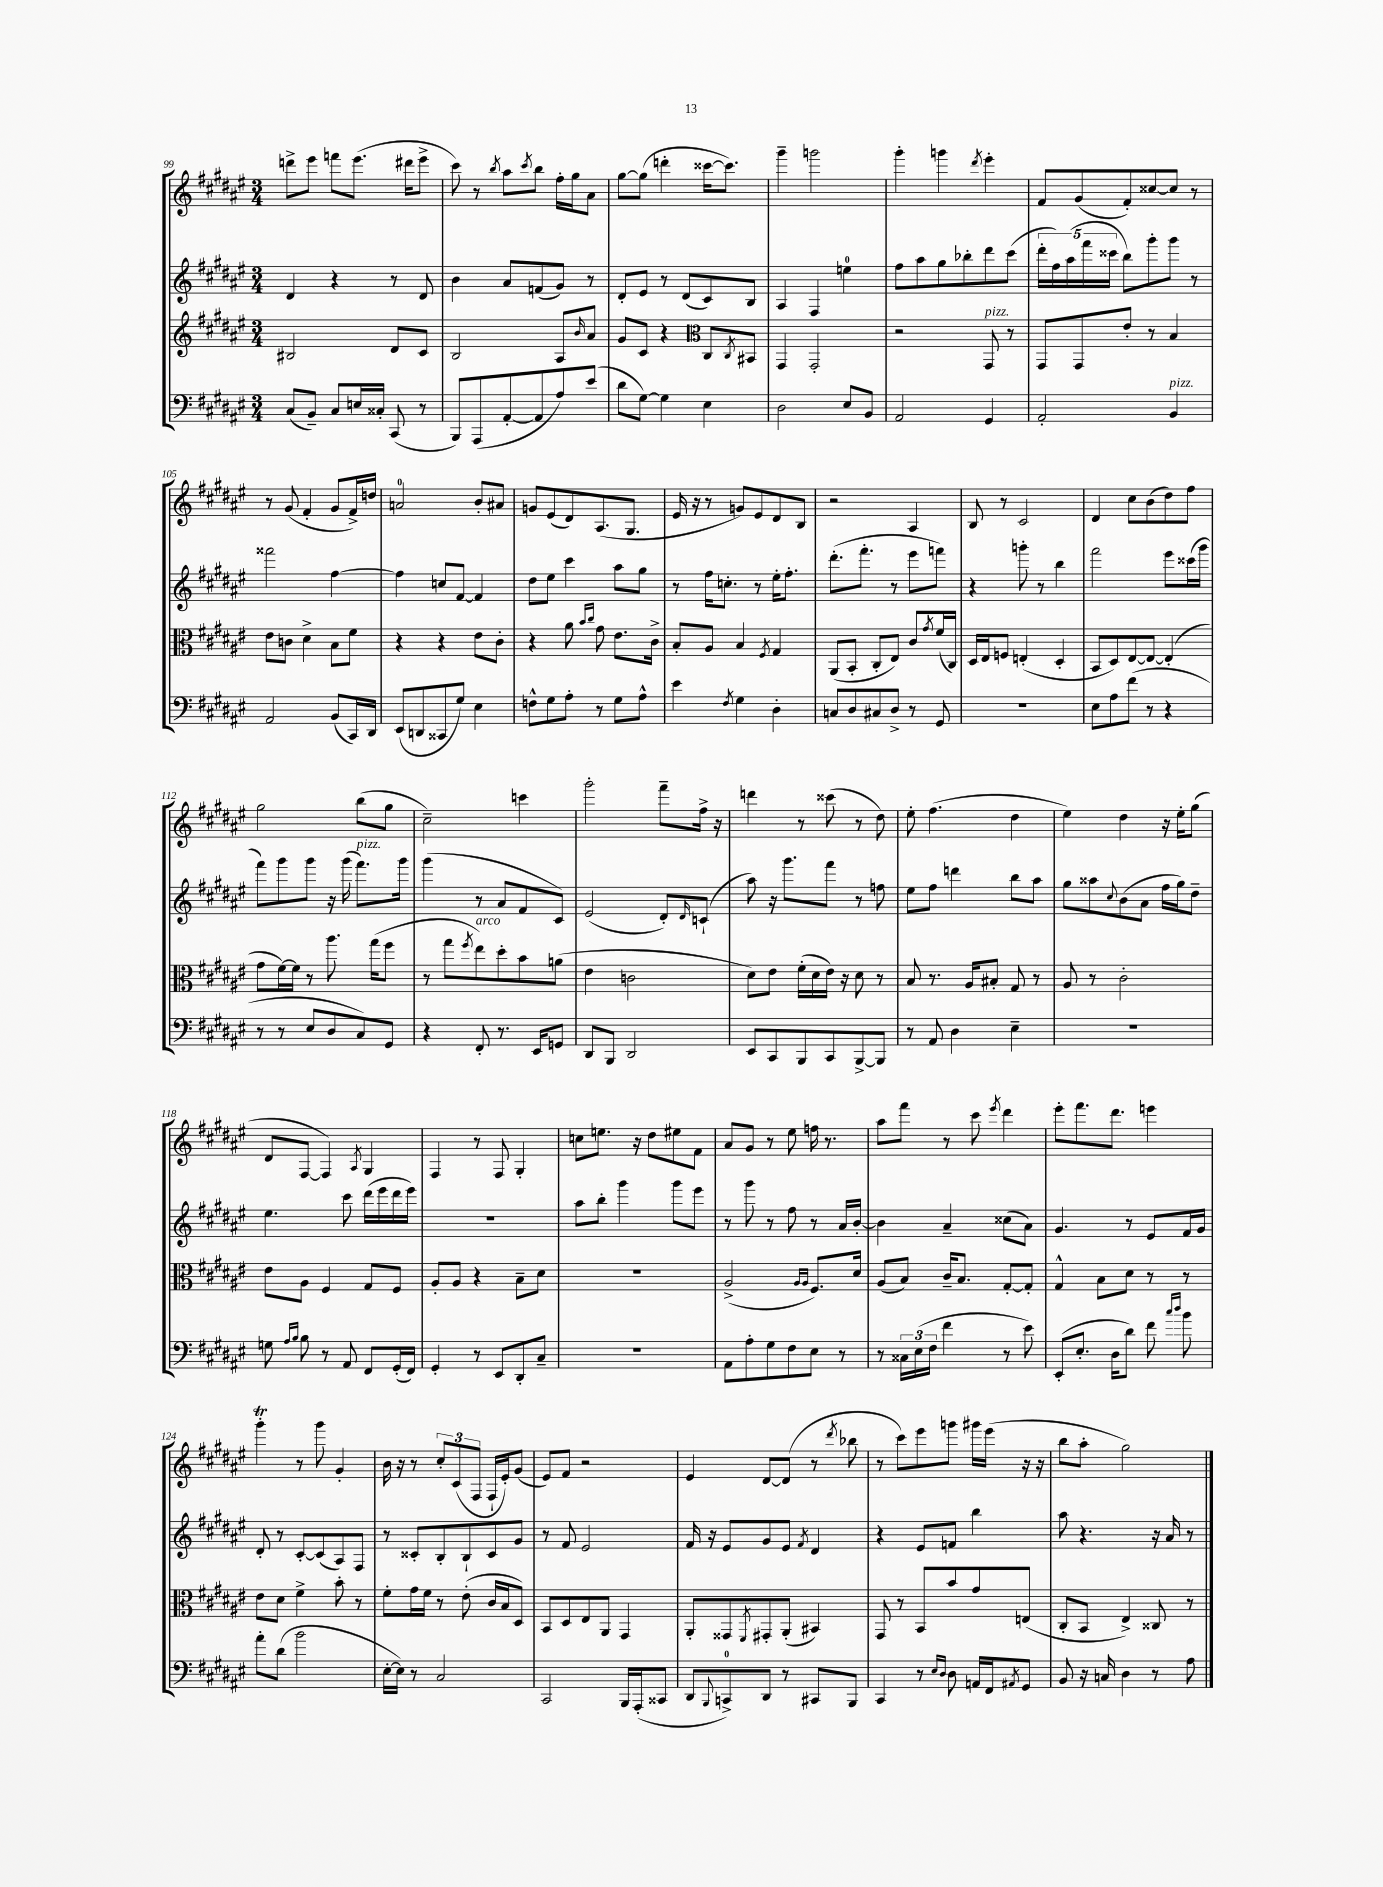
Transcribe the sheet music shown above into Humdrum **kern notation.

**kern	**kern	**kern	**kern
*part4	*part3	*part2	*part1
*staff4	*staff3	*staff2	*staff1
*clefF4	*clefG2	*clefG2	*clefG2
*k[f#c#g#d#a#e#]	*k[f#c#g#d#a#e#]	*k[f#c#g#d#a#e#]	*k[f#c#g#d#a#e#]
*M3/4	*M3/4	*M3/4	*M3/4
=99	=99	=99	=99
(8C#/L	2B#X/	4d#/	8dddn^\L
8BB~/J)	.	.	8eee#\J
8C#/L	.	4r	8fffn\L
16En/L	.	.	(8.eee#\J
16C##X'/JJ	.	.	.
(8CC#/	8d#/L	8r	.
.	.	.	16ddd#X\KL
8r	8c#/J	8d#/	8eee#^\J
=100	=100	=100	=100
8BBB/L)	2B/	4b\	8ccc#\)
(8AAA#/	.	.	8r
.	.	.	8qbb/
[8AA#'/	.	8a#/L	8aa#\L
.	.	.	8qccc#/
8AA#/]	.	(8fn/	8bb\J
8A#/)	8A#/L	8g#/J)	16ff#'\LL
.	.	.	16gg#\J
.	16qqb/	.	.
(8e#/J	8a#/J	8r	8a#\J
=101	=101	=101	=101
8d#\L	8g#/L	8d#'/L	[8gg#\L
[8G#\J)	8c#/J	8e#/J	(8gg#\J]
4G#\]	4r	8r	4dddn'\
.	.	(8d#/L	.
*	*clefC3	*	*
4E#\	8C#/L	8c#/)	[16ccc##X\KL
.	.	.	8.ccc##\J])
.	8qC#/	.	.
.	8BB#X/J	8B/J	.
=102	=102	=102	=102
2D#\	4GG#/	4A#/	4ggg#~\
.	2GG#'/	4F#/	2gggn\
8E#/L	.	4een\	.
8BB/J	.	.	.
=103	=103	=103	=103
2AA#/	2r	8ff#\L	4ggg#'\
.	.	8aa#\	.
.	.	8gg#\	4gggn\
.	.	8bb-X'\	.
.	.	.	8qddd#/
!	!LO:TX:a:i:t=pizz.	!	!
4GG#/	8GG#/	8ddd#\	4eee#'\
.	8r	(8ccc#\J	.
=104	=104	=104	=104
2AA#'/	8GG#/L	20ddd#'\LL	8f#/L
.	.	20ff#\)	.
.	.	(20aa#\	.
.	8GG#/	.	(8g#/
.	.	20fff#\	.
.	.	20ccc##X\JJ	.
.	8e#'/J	8bb\L)	8f#'/)
.	8r	8ggg#'\	[8cc##X/
!LO:TX:a:i:t=pizz.	!	!	!
4BB/	4B/	8ggg#\J	8cc##/J]
.	.	8r	8r
!!LO:LB:g=z
=105	=105	=105	=105
2AA#/	8e#\L	2fff##X\	8r
.	8cn\J	.	(8g#/
.	4d#^\	.	4f#'/
(8BB/L	8B\L	[4ff#\	8g#/L
16CC#/L)	8f#\J	.	16f#^/L)
16DD#/JJ	.	.	16ddn/JJ
=106	=106	=106	=106
(8EE#/L	4r	4ff#\]	2an/
8DDn/	.	.	.
8CC##X/	4r	8ccn/L	.
8G#/J)	.	[8f#/J	.
4E#\	8e#\L	4f#/]	8b'/L
.	8c#'\J	.	8a#X/J
=107	=107	=107	=107
8Fn^^\L	4r	8dd#\L	8gn/L
8G#\	.	8ee#\J	(8e#/
8A#'\J	8a#\	4ccc#\	8d#/)
.	16qqb/LL	.	.
.	16qqcc#/JJ	.	.
8r	8g#\	.	(8.A#/
8G#\L	8.e#\L	8aa#\L	.
.	.	.	8.G#/J
8A#^^\J	.	8gg#\J	.
.	16c#^\Jk	.	.
=108	=108	=108	=108
4e#\	8B'/L	8r	16e#/
.	.	.	16r
.	8A#/J	16ff#\KL	8r
.	.	8.ccn'\J	.
8qF#/	.	.	.
4G#\	4B/	.	8gn/L)
.	.	8r	8e#/
.	8qF#/	.	.
4D#'\	4G#/	16ee#'\KL	8d#/
.	.	8.ff#'\J	.
.	.	.	8B/J
=109	=109	=109	=109
8Cn/L	(8AA#/L	(8.ddd#'\L	2r
8D#/	8BB'/J	.	.
.	.	8.fff#'\J	.
8C#X/	8C#'/L	.	.
8D#^/J	8E#/J)	8r	.
8r	8c#/L	8eee#\L	4A#/
.	8qg#/	.	.
8GG#/	(16f#/L	8fffn\J)	.
.	16C#/JJ)	.	.
=110	=110	=110	=110
2.r	16D#/LL	4r	8B/
.	16E#/J	.	.
.	8Fn/J	.	8r
.	(4En'/	8gggn'\	2c#/
.	.	8r	.
.	4D#'/	4bb\	.
=111	=111	=111	=111
8E#\L	8BB/L	2fff#\	4d#/
8A#\	8D#/)	.	.
(8f#\J	[8E#/	.	8cc#\L
8r	8E#/J_	.	(8b\
4r	(4E#'/]	8eee#\L	8dd#\)
.	.	(16ccc##X\L	8ff#\J
.	.	16ggg#\JJ	.
!!LO:LB:g=z
=112	=112	=112	=112
8r	8g#\L	8fff#\L)	2gg#\
8r	[16f#\L)	8ggg#\	.
.	16f#\JJ]	.	.
8E#/L	8r	8ggg#\J	.
8D#/	8.aa#\	16r	.
.	.	(16ggg#\	.
!	!	!LO:TX:a:i:t=pizz.	!
8C#/)	.	8.fff#\L)	(8bb\L
.	(16gg#\KL	.	.
8GG#/J	8ff#\J	.	8gg#\J
.	.	16ggg#\Jk	.
=113	=113	=113	=113
4r	8r	(4ggg#\	2cc#~\)
.	8gg#\L	.	.
.	8qff#/	.	.
!	!LO:TX:a:i:t=arco	!	!
8FF#'/	8ee#\)	8r	.
8.r	8dd#'\	8a#/L	.
.	8b\	8f#/	4cccn\
16EE#/KL	.	.	.
8GGn/J	(8an\J	8c#/J)	.
=114	=114	=114	=114
8DD#/L	4e#\	(2e#/	2ggg#'\
8BBB/J	.	.	.
2DD#/	2cn\	.	.
.	.	8d#'/L)	8fff#~\L
.	.	16qqd#/	.
.	.	(8cn`/J	16ff#^\Jk
.	.	.	16r
=115	=115	=115	=115
8EE#/L	8d#\L)	8aa#\)	4dddn\
8CC#/	8e#\J	16r	.
.	.	8.ggg#\L	.
8BBB/	(16f#'\LL	.	8r
.	16d#\	.	.
8CC#/	16e#\JJ)	8fff#\J	(8ccc##X\
.	16r	.	.
[8BBB^/	8d#\	8r	8r
8BBB/J]	8r	8ffn\	8dd#\)
=116	=116	=116	=116
8r	8B/	8ee#\L	8ee#'\
8AA#/	8.r	8ff#\J	(4.ff#\
4D#\	.	4dddn\	.
.	16A#/KL	.	.
.	8B#X'/J	.	.
4E#~\	8G#/	8bb\L	4dd#\
.	8r	8aa#\J	.
=117	=117	=117	=117
2.r	8A#/	8gg#\L	4ee#\)
.	8r	8aa##X\	.
.	.	8qqcc#/	.
.	2c#'\	(8b\	4dd#\
.	.	8a#\J	.
.	.	16ff#\LL	16r
.	.	16gg#\J)	16ee#'\KL
.	.	8dd#~\J	(8gg#\J
!!LO:LB:g=z
=118	=118	=118	=118
8Gn\	8e#\L	4.ee#\	8d#/L
16qqA#/LL	.	.	.
16qqB/JJ	.	.	.
8B\	8A#\J	.	[8F#/J
8r	4F#/	.	4F#/])
8AA#/	.	8ccc#\	.
.	.	.	8qA#/
8FF#/L	8G#/L	(16ddd#\LL	4G#/
.	.	16eee#\	.
(16GG#'/L	8F#/J	16ddd#\	.
16FF#/JJ)	.	16eee#\JJ)	.
=119	=119	=119	=119
4GG#'/	8A#'/L	2.r	4F#/
.	8A#/J	.	.
8r	4r	.	8r
8EE#/L	.	.	8F#/
8DD#'/	8B~\L	.	4G#'/
8C#~/J	8d#\J	.	.
=120	=120	=120	=120
2.r	2.r	8aa#\L	8ccn\L
.	.	8bb'\J	8.een\J
.	.	4ggg#\	.
.	.	.	16r
.	.	.	8dd#\L
.	.	8ggg#\L	8ee#X\
.	.	8eee#\J	8f#\J
=121	=121	=121	=121
8AA#\L	(2A#^/	8r	8a#/L
8A#'\	.	8ggg#\	8g#/J
8G#\	.	8r	8r
8F#\	.	8ff#\	8ee#\
.	16qqA#/LL	.	.
.	16qqA#/JJ	.	.
8E#\J	8.F#/L)	8r	16ffn\
.	.	.	8.r
8r	.	16a#/LL	.
.	16d#/Jk	[16b'/JJ	.
=122	=122	=122	=122
8r	(8A#/L	4b\]	8aa#\L
24C##X\LL	8B/J)	.	8fff#\J
(24E#\	.	.	.
24F#\JJ	.	.	.
4f#\	16c#~/KL	4a#~/	8r
.	8.B/J	.	.
.	.	.	8ccc#\
.	.	.	8qeee#/
8r	[8G#'/L	(8cc##X\L	4ddd#\
8e#\)	8G#'/J]	8a#\J)	.
=123	=123	=123	=123
(8EE#'/L	4G#^^/	4.g#/	8eee#'\L
8.E#'/J	.	.	8.fff#\
.	8B\L	.	.
16D#\KL	.	.	8.ddd#\J
8d#\J)	8d#\J	8r	.
8f#\	8r	8e#/L	4eeen\
16qqcc#/LL	.	.	.
16qqdd#/JJ	.	.	.
8b\	8r	16f#/L	.
.	.	16g#/JJ	.
!!LO:LB:g=z
=124	=124	=124	=124
8a#'\L	8e#\L	8d#'/	4ggg#T'\
(8d#\J	8d#\J	8r	.
2b\	4f#^\	[8c#'/L	8r
.	.	(8c#/]	8ggg#\
.	8b'\	8A#/)	4g#'/
.	8r	8F#/J	.
=125	=125	=125	=125
[16E#'\LL	8f#'\L	8r	16b\
16E#\JJ])	.	.	16r
8r	16g#\L	8c##X'/L	8r
.	16f#\JJ	.	.
2C#/	8r	8B'/	12cc#'/L
.	.	.	(12c#/
.	(8e#'\	8B`/	.
.	.	.	12F#/J
.	16c#/LL	8c##/	16F#`/LL
.	16B/J	.	16e#'/J)
.	8D#/J)	8g#/J	(8g#/J
=126	=126	=126	=126
2CC#/	8BB/L	8r	8e#/L)
.	8D#/	8f#/	8f#/J
.	8E#/	2e#/	2r
.	8AA#/J	.	.
16BBB/LL	4GG#/	.	.
(16AAA#'/J	.	.	.
8CC##X/J	.	.	.
=127	=127	=127	=127
8DD#/L	8AA#'/L	16f#/	4e#/
.	.	16r	.
8qqBBB/	.	.	.
8CCn^/)	8GG##X/	8e#/L	.
.	8qFF#/	.	.
8DD#/J	8GG#X'/	8g#/	[8d#/L
8r	(8AA#'/J	8e#/J	(8d#/J]
.	.	8qf#/	.
8CC#X/L	4BB#X/)	4d#/	8r
.	.	.	8qddd#/
8BBB/J	.	.	8bb-X\
=128	=128	=128	=128
4CC#/	8GG#/	4r	8r
.	8r	.	8ccc#\L)
8r	8BB/L	8e#/L	8eee#\
16qqE#/LL	.	.	.
16qqD#/JJ	.	.	.
8D#\	8b/	8fn/J	8gggn\J
16AAn/LL	8g#/	4bb\	16ggg#X\LL
16FF#/J	.	.	(16eee#\JJ
8qAA#X/	.	.	.
8GG#/J	(8En/J	.	16r
.	.	.	16r
=129	=129	=129	=129
8BB/	8C#'/L	8aa#\	8bb\L
16r	8BB/J	4.r	8aa#'\J
16Cn/	.	.	.
4D#\	4E#^/)	.	2gg#\)
8r	8C##X/	16r	.
.	.	16a#/	.
8A#\	8r	8r	.
==	==	==	==
*-	*-	*-	*-
